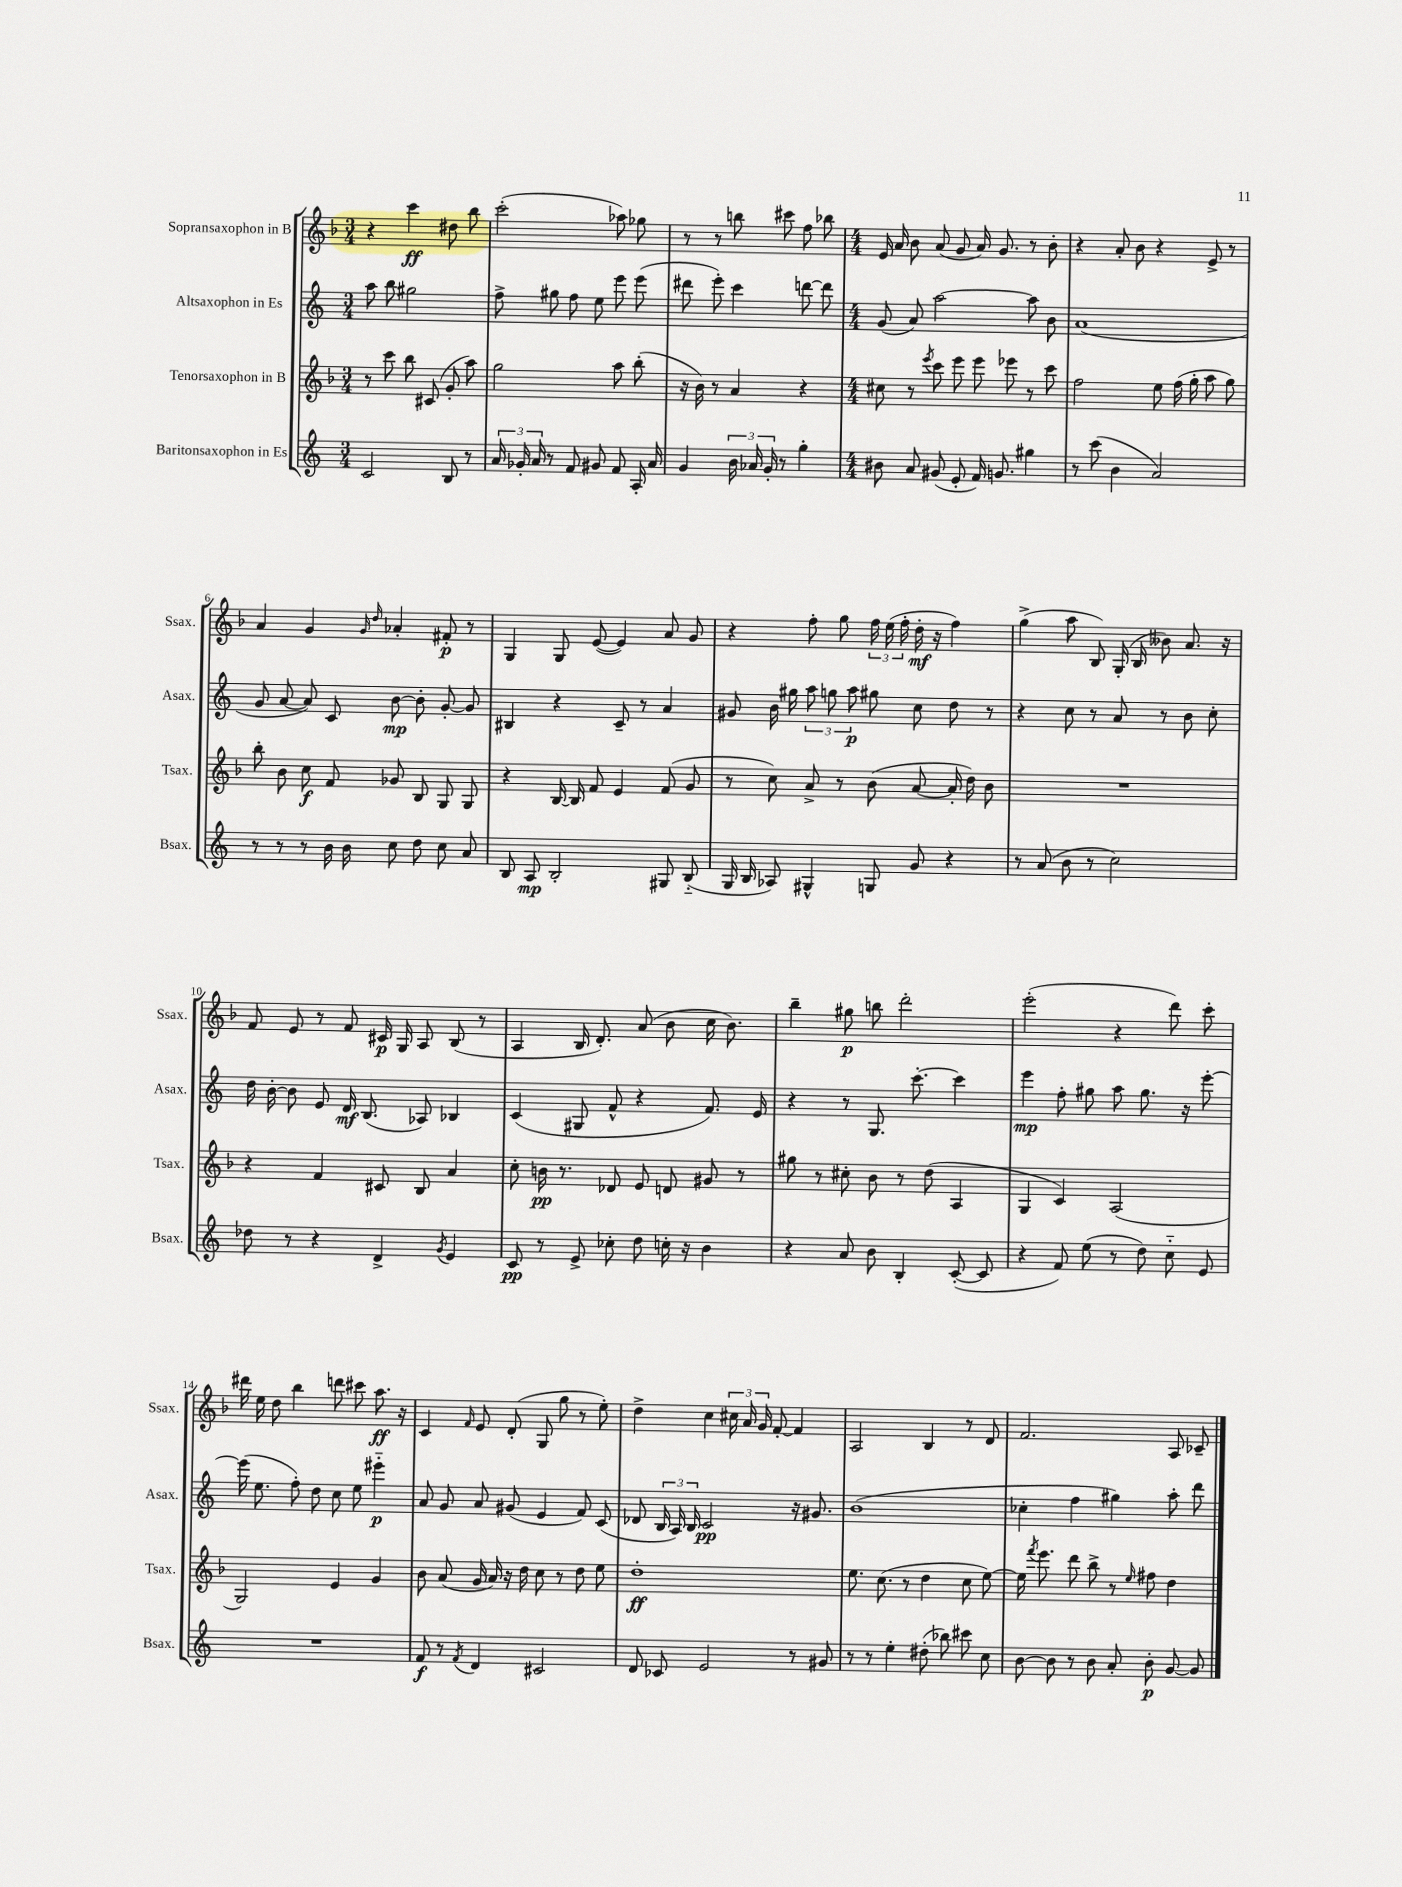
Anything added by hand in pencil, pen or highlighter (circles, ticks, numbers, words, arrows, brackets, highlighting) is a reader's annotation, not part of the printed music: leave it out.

**kern	**kern	**kern	**kern
*staff4	*staff3	*staff2	*staff1
*clefG2	*clefG2	*clefG2	*clefG2
*k[]	*k[b-]	*k[]	*k[b-]
*M3/4	*M3/4	*M3/4	*M3/4
2c	8r	8aa	4r
.	8ccc	8bb	.
.	8bb-	2gg#	4ccc
.	(8c#	.	.
8B	8g'	.	8dd#
8r	8aa)	.	8bb-
=	=	=	=
24a	2gg	8ff^	(2ccc'
24g-'	.	.	.
24a	.	.	.
8r	.	8gg#	.
8f	.	8ff	.
8g#	.	8ee	.
8f	8aa	8eee	8aa-)
16A'	(8bb-'	(8eee	8gg-
16a	.	.	.
=	=	=	=
4g	16r	8ddd#	8r
.	16b-)	.	.
.	8r	8eee')	8r
24b	4a	4ccc	8bb
24a-	.	.	.
24g'	.	.	.
8r	.	.	8ccc#
4gg'	4r	[8ddd	8ff
.	.	8ddd]	8bb-
=	=	=	=
*M4/4	*M4/4	*M4/4	*M4/4
8b#	8cc#	(8g	16e
.	.	.	16a
8a	8r	8a)	8b-
.	8qeee	.	.
(8g#	8ccc	[2aa	(8a
8e'	8eee	.	8g
16f)	8eee	.	16a)
8.g	.	.	8.g
.	8eee-	.	.
4gg#	8r	8aa]	8r
.	8ccc	8b	8b-'
=	=	=	=
8r	2ff	(1a	4r
(8ccc	.	.	.
4b	.	.	8a'
.	.	.	8b-
2a)	8ee	.	4r
.	(16ff	.	.
.	16gg'	.	.
.	8aa	.	8e^
.	8gg)	.	8r
=	=	=	=
8r	8bb-'	8g	4a
8r	8b-	[8a	.
8r	8cc	8a])	4g
16b	8f	8c	.
16b	.	.	.
.	.	.	16qqg
.	.	.	16qqdd
8cc	8g-	[8b	4a-'
8dd	8B-	8b']	.
8cc	8G	[8g'	8f#'
8a	8G	8g]	8r
=	=	=	=
8B	4r	4B#	4G
8A	.	.	.
2B'	[16B-	4r	8G
.	16B-]	.	.
.	8f	.	([8e
.	4e	8c~	4e])
.	.	8r	.
8G#	(8f	4a	8a
(8B'~	8g	.	8g
=	=	=	=
16G	8r	8g#	4r
16B	.	.	.
8A-)	8cc)	16b	.
.	.	16gg#	.
4G#^^	8a^	12aa	8ff'
.	.	12gg	.
.	8r	.	8gg
.	.	12aa	.
8G	(8b-	8gg#	24ff
.	.	.	(24ee
.	.	.	24ff'
8g	[8a	8cc	16dd'
.	.	.	16r
4r	16a']	8dd	4ff)
.	16dd)	.	.
.	8b-	8r	.
=	=	=	=
8r	1r	4r	(4gg^
(8a	.	.	.
8b	.	8cc	8aa
8r	.	8r	8B-)
2cc)	.	8a	(16G'
.	.	.	16B-
.	.	8r	8b--)
.	.	8b	8.a
.	.	8cc'	.
.	.	.	16r
=	=	=	=
8dd-	4r	16dd	8f
.	.	[16b'	.
8r	.	8b]	8e
4r	4f	8e	8r
.	.	16d	8f
.	.	(8.B	.
4d^	8c#	.	16c#
.	.	.	16G
.	8B-	8A-)	8A
8qg	.	.	.
4e	4a	4B-	(8B-
.	.	.	8r
=	=	=	=
8c	8cc'	(4c	4A
8r	16b	.	.
.	8.r	.	.
8e^	.	8G#	16B-
.	.	.	8.d')
8cc-'	8d-	8f^^	.
8dd	8e	4r	(8a
16cc'	8d	.	8b-
16r	.	.	.
4b	8g#	8.f)	16cc
.	.	.	8.b-)
.	8r	.	.
.	.	16e	.
=	=	=	=
4r	8gg#	4r	4bb-~
.	8r	.	.
8a	8cc#'	8r	8gg#
8b	8b-	8.G	8bb
4B'	8r	.	2ddd'
.	.	[8.ccc'	.
.	(8dd	.	.
([8c'	4A	4ccc]	.
8c]	.	.	.
=	=	=	=
4r	4G	4eee	(2eee'
8f)	4c)	8ff'	.
(8ee	.	8gg#	.
8r	(2A	8aa	4r
8dd)	.	8.gg#	.
8cc'~	.	.	8ddd)
.	.	16r	.
8e	.	[8eee'	8ccc'
=	=	=	=
1r	2G)	(16eee]	16ddd#
.	.	8.ee	16ee
.	.	.	8dd
.	.	8ff')	4bb-
.	.	8dd	.
.	4e	8cc	8ddd
.	.	8ee	8ccc#
.	4g	4eee#'~	8.aa
.	.	.	16r
=	=	=	=
8f	8b-	8a	4c
8r	(8a	8g	.
8qf	.	.	16qqf
4d	16g	8a	8e
.	16a)	.	.
.	16r	(8g#	(8d'
.	16dd	.	.
2c#	8cc	4e	8G
.	8r	.	8gg
.	8dd	8f)	8r
.	8ee	(8c	8ee')
=	=	=	=
8d	1dd'	8d-	4dd^
8c-	.	24B	.
.	.	24A)	.
.	.	24B	.
2e	.	2c	4cc
.	.	.	24cc#
.	.	.	24a
.	.	.	24g
.	.	.	[8f'
8r	.	16r	4f]
.	.	8.g#	.
8g#	.	.	.
=	=	=	=
8r	8.ee	(1b	2A
8r	.	.	.
.	(8.cc	.	.
4ee'	.	.	.
.	8r	.	.
(8dd#'	4dd	.	4B-
8bb-)	.	.	.
8ccc#	8cc	.	8r
8cc	[8ee)	.	8d
=	=	=	=
[8b	16ee]	4cc-'	2.f
.	8qfff	.	.
.	8.eee	.	.
8b]	.	.	.
8r	8ddd	4ff	.
8b	8bb-^	.	.
8a'	8r	4gg#)	.
.	16qqee	.	.
8b'	8ff#	.	.
[8g	4dd	8aa'	8A
8g]	.	8ddd	8c-~
==	==	==	==
*-	*-	*-	*-
